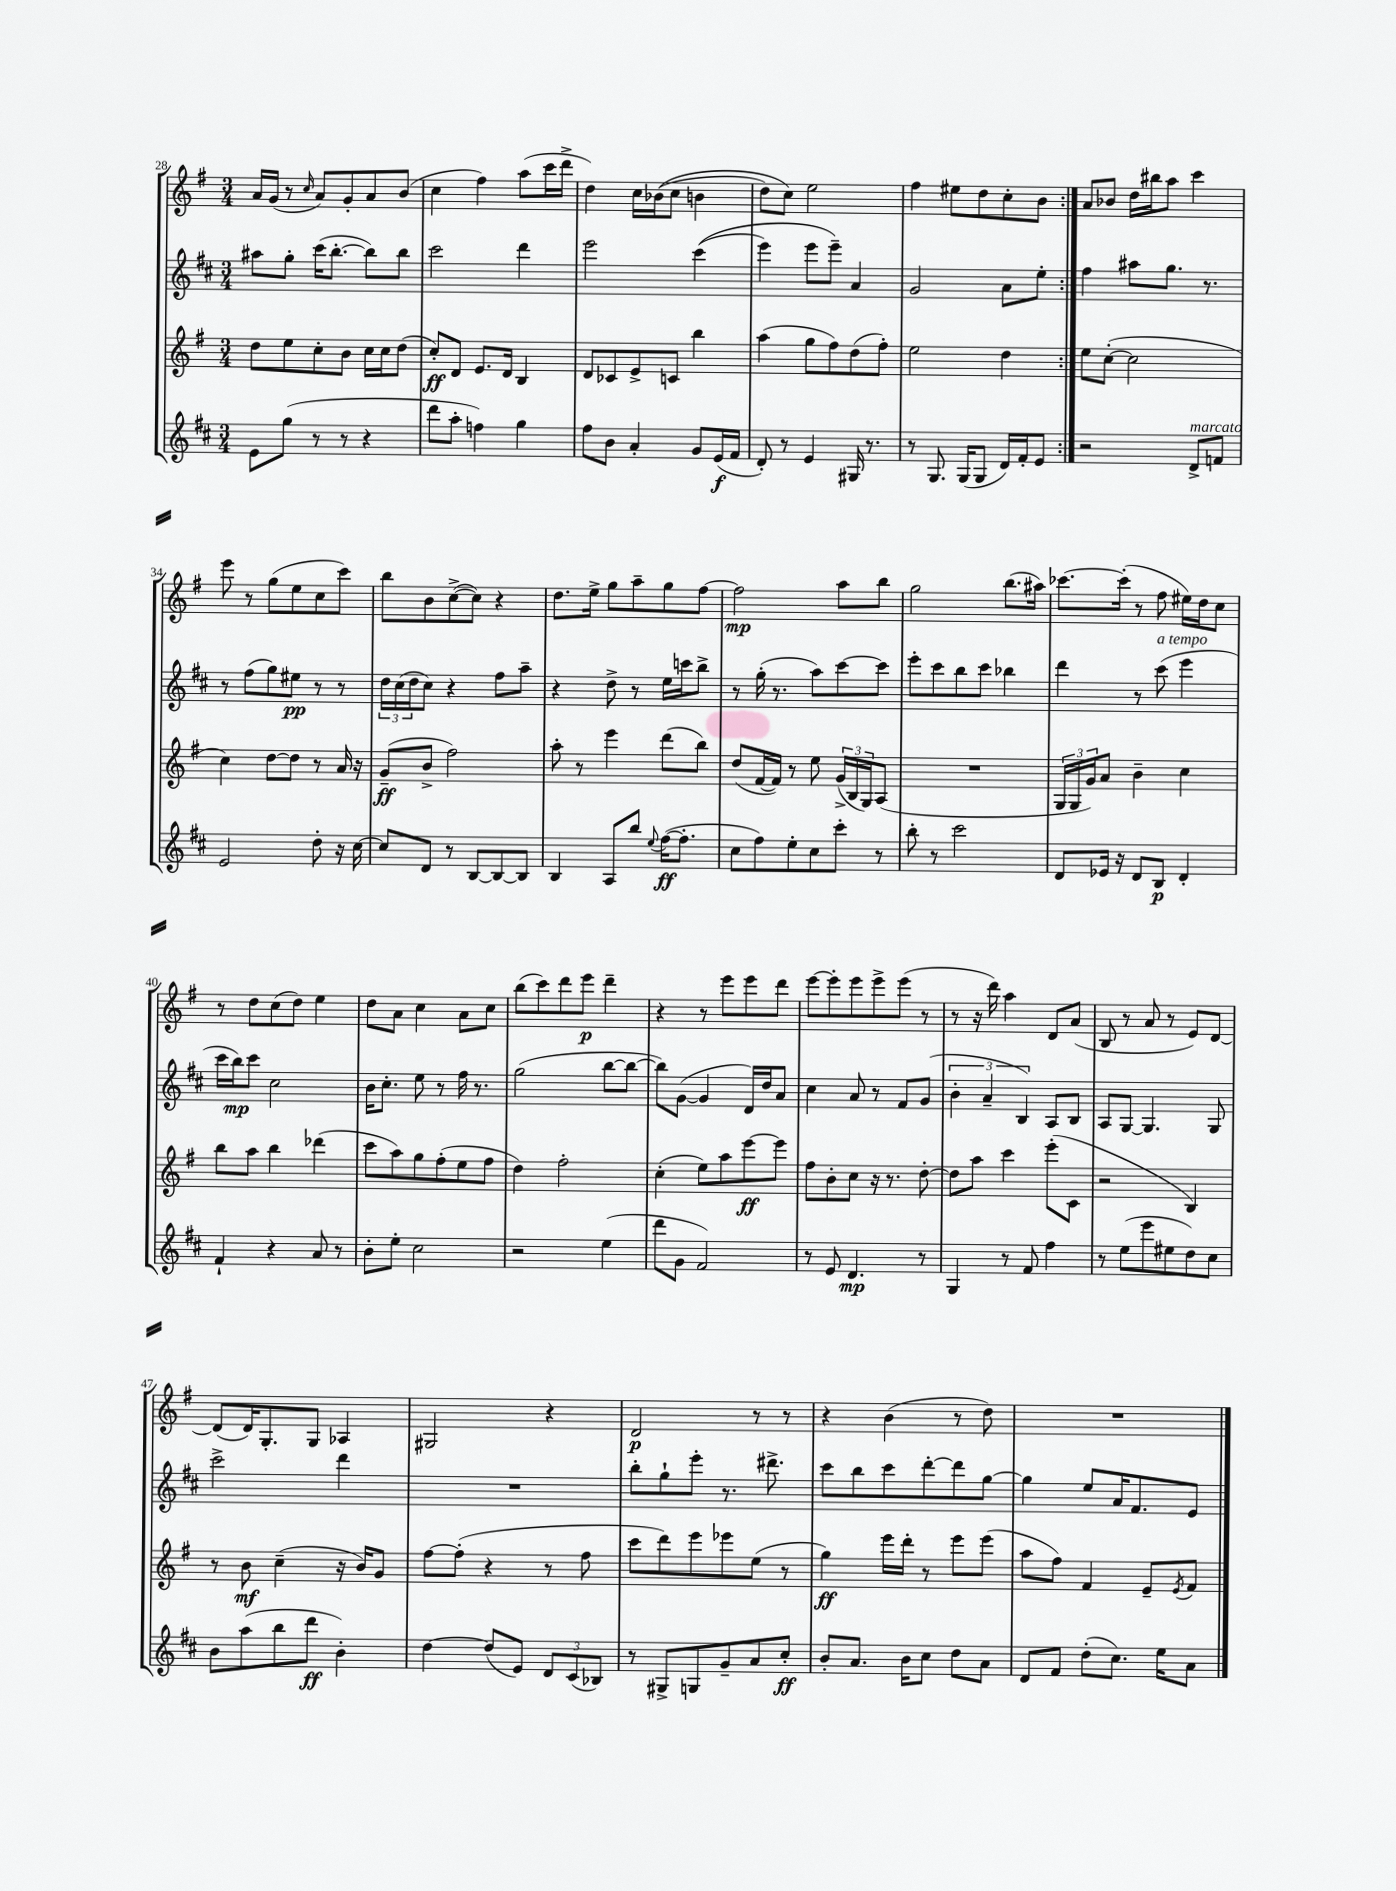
<<
\new StaffGroup <<
\new Staff = "s0" {
    \clef treble \key g \major \numericTimeSignature \time 3/4
    \repeat volta 2 { a'16 g'16( r8 \grace { c''16 } a'8) g'8-. a'8 b'8( |
    c''4 fis''4) a''8( c'''16 d'''16-> |
    d''4) c''16 bes'16(\( c''8 b'4 |
    d''8) c''8\) e''2 |
    fis''4 eis''8 d''8 c''8-. b'8 | }
    a'8 bes'8 d''16 bis''16 a''8 c'''4 |
    e'''8 r8 g''8( e''8 c''8 c'''8) |
    b''8 b'8 c''8~->( c''8) r4 |
    d''8. e''16-> g''8 a''8-- g''8 fis''8~ |
    fis''2\mp a''8 b''8 |
    g''2 b''8.( ais''16) |
    ces'''8.~ ces'''16-.( r8 fis''8 eis''16) d''16 c''8 |
    r8 d''8 c''8( d''8) e''4 |
    d''8 a'8 c''4 a'8 c''8 |
    b''8( c'''8) d'''8 e'''8\p d'''4-- |
    r4 r8 e'''8 e'''8 d'''8 |
    e'''8~ e'''8-. e'''8 e'''8-> e'''8( r8 |
    r8 r16 d'''16) a''4 d'8 a'8( |
    b8 r8 a'8 r8 e'8) d'8~ |
    d'8( d'16) g8.-. g8 aes4 |
    gis2 r4 |
    d'2\p r8 r8 |
    r4 b'4( r8 d''8) |
    R2. \bar "|." |
}
\new Staff = "s1" {
    \clef treble \key d \major \numericTimeSignature \time 3/4
    \repeat volta 2 { ais''8 g''8-. cis'''16( b''8.~-. b''8) b''8 |
    cis'''2 d'''4 |
    e'''2 cis'''4(\( |
    e'''4) e'''8 e'''8--\) a'4 |
    g'2 a'8 e''8-. | }
    fis''4 ais''8 g''8. r8. |
    r8 fis''8( g''8) eis''8\pp r8 r8 |
    \tuplet 3/2 { d''16 cis''16( d''16 } cis''8) r4 fis''8 a''8-- |
    r4 d''8-> r8 e''16 c'''16 b''8-> |
    r8 g''16-.( r8. a''8) cis'''8~ cis'''8 |
    e'''8-. cis'''8 b''8 cis'''8 bes''4 |
    d'''4 r8 cis'''8^\markup { \italic "a tempo" }( e'''4 |
    cis'''16 b''16\mp) cis'''8 cis''2 |
    b'16 cis''8.-. e''8 r8 fis''16 r8. |
    g''2( b''8~ b''8~ |
    b''8) g'8~( g'4 d'16) d''16 a'8 |
    cis''4 a'8 r8 fis'8 g'8( |
    \tuplet 3/2 { b'4-. a'4-- b4) } a8 b8 |
    a8 g8~ g4. g8 |
    cis'''2-> d'''4 |
    R2. |
    b''8-. g''8-! e'''8-. r8. dis'''8.-> |
    cis'''8 b''8 cis'''8 d'''8~-. d'''8 g''8~ |
    g''4 e''8 a'16 fis'8. e'8 \bar "|." |
}
\new Staff = "s2" {
    \clef treble \key g \major \numericTimeSignature \time 3/4
    \repeat volta 2 { d''8 e''8 c''8-. b'8 c''16 c''16 d''8( |
    c''8-.\ff) d'8 e'8. d'16 b4 |
    d'8 ces'8 e'8-> c'8 b''4 |
    a''4( g''8 fis''8) d''8( fis''8-.) |
    e''2 d''4 | }
    e''8 c''8~-.( c''2 |
    c''4) d''8~ d''8 r8 a'16 r16 |
    g'8--\ff( b'8-> fis''2) |
    a''8-. r8 e'''4 d'''8( b''8) |
    d''8( fis'16~ fis'16) r8 e''8 \tuplet 3/2 { g'16->( b16 g16) } a8( |
    R2. |
    \tuplet 3/2 { g16 g16 g'16) } a'8 b'4-- c''4 |
    b''8 a''8 b''4 des'''4( |
    c'''8 a''8) g''8 fis''8-.( e''8 fis''8 |
    d''4) fis''2-. |
    c''4-.( e''8) a''8 e'''8~\ff e'''8 |
    fis''8 b'8-. c''8 r16 r8. d''8~-. |
    d''8 a''8 c'''4 e'''8-.( c'8 |
    r2 b4) |
    r8 b'8\mf c''4--( r16 b'16) g'8 |
    fis''8~ fis''8-.( r4 r8 fis''8 |
    c'''8 d'''8) e'''8 ees'''8 e''8( r8 |
    g''4\ff) e'''16 d'''16-. r8 e'''8 e'''8( |
    a''8 fis''8) fis'4 e'8-- \acciaccatura { e'8 } fis'8 \bar "|." |
}
\new Staff = "s3" {
    \clef treble \key d \major \numericTimeSignature \time 3/4
    \repeat volta 2 { e'8 g''8( r8 r8 r4 |
    d'''8 a''8-. f''4) g''4 |
    fis''8 b'8 a'4-. g'8 e'16\f( fis'16 |
    d'8-.) r8 e'4 gis16 r8. |
    r8 g8. g16( g8 d'16) fis'16-. e'8 | }
    r2 d'8->^\markup { \italic "marcato" } f'8 |
    e'2 d''8-. r16 cis''16~ |
    cis''8 d'8 r8 b8~ b8~ b8 |
    b4 a8 b''8 \appoggiatura { e''8 } fis''16~\ff( fis''8.-. |
    cis''8 fis''8) e''8-. cis''8 cis'''8-. r8 |
    b''8-. r8 cis'''2 |
    d'8 ees'16 r16 d'8 b8\p d'4-. |
    fis'4-! r4 a'8 r8 |
    b'8-. e''8-. cis''2 |
    r2 e''4( |
    d'''8 g'8 fis'2) |
    r8 e'8 d'4.\mp r8 |
    g4 r8 fis'8 fis''4 |
    r8 e''8( e'''8 eis''8 d''8) cis''8 |
    b'8 a''8( b''8 d'''8\ff b'4-.) |
    d''4~ d''8( e'8) \tuplet 3/2 { d'8 cis'8( bes8) } |
    r8 gis8-> g8 g'8-- a'8 cis''8-.\ff |
    b'8-. a'8. b'16 cis''8 d''8 a'8 |
    d'8 fis'8 d''8-.( cis''8.) e''16 a'8 \bar "|." |
}
>>
>>
\layout { \context { \Score currentBarNumber = #28 } }
